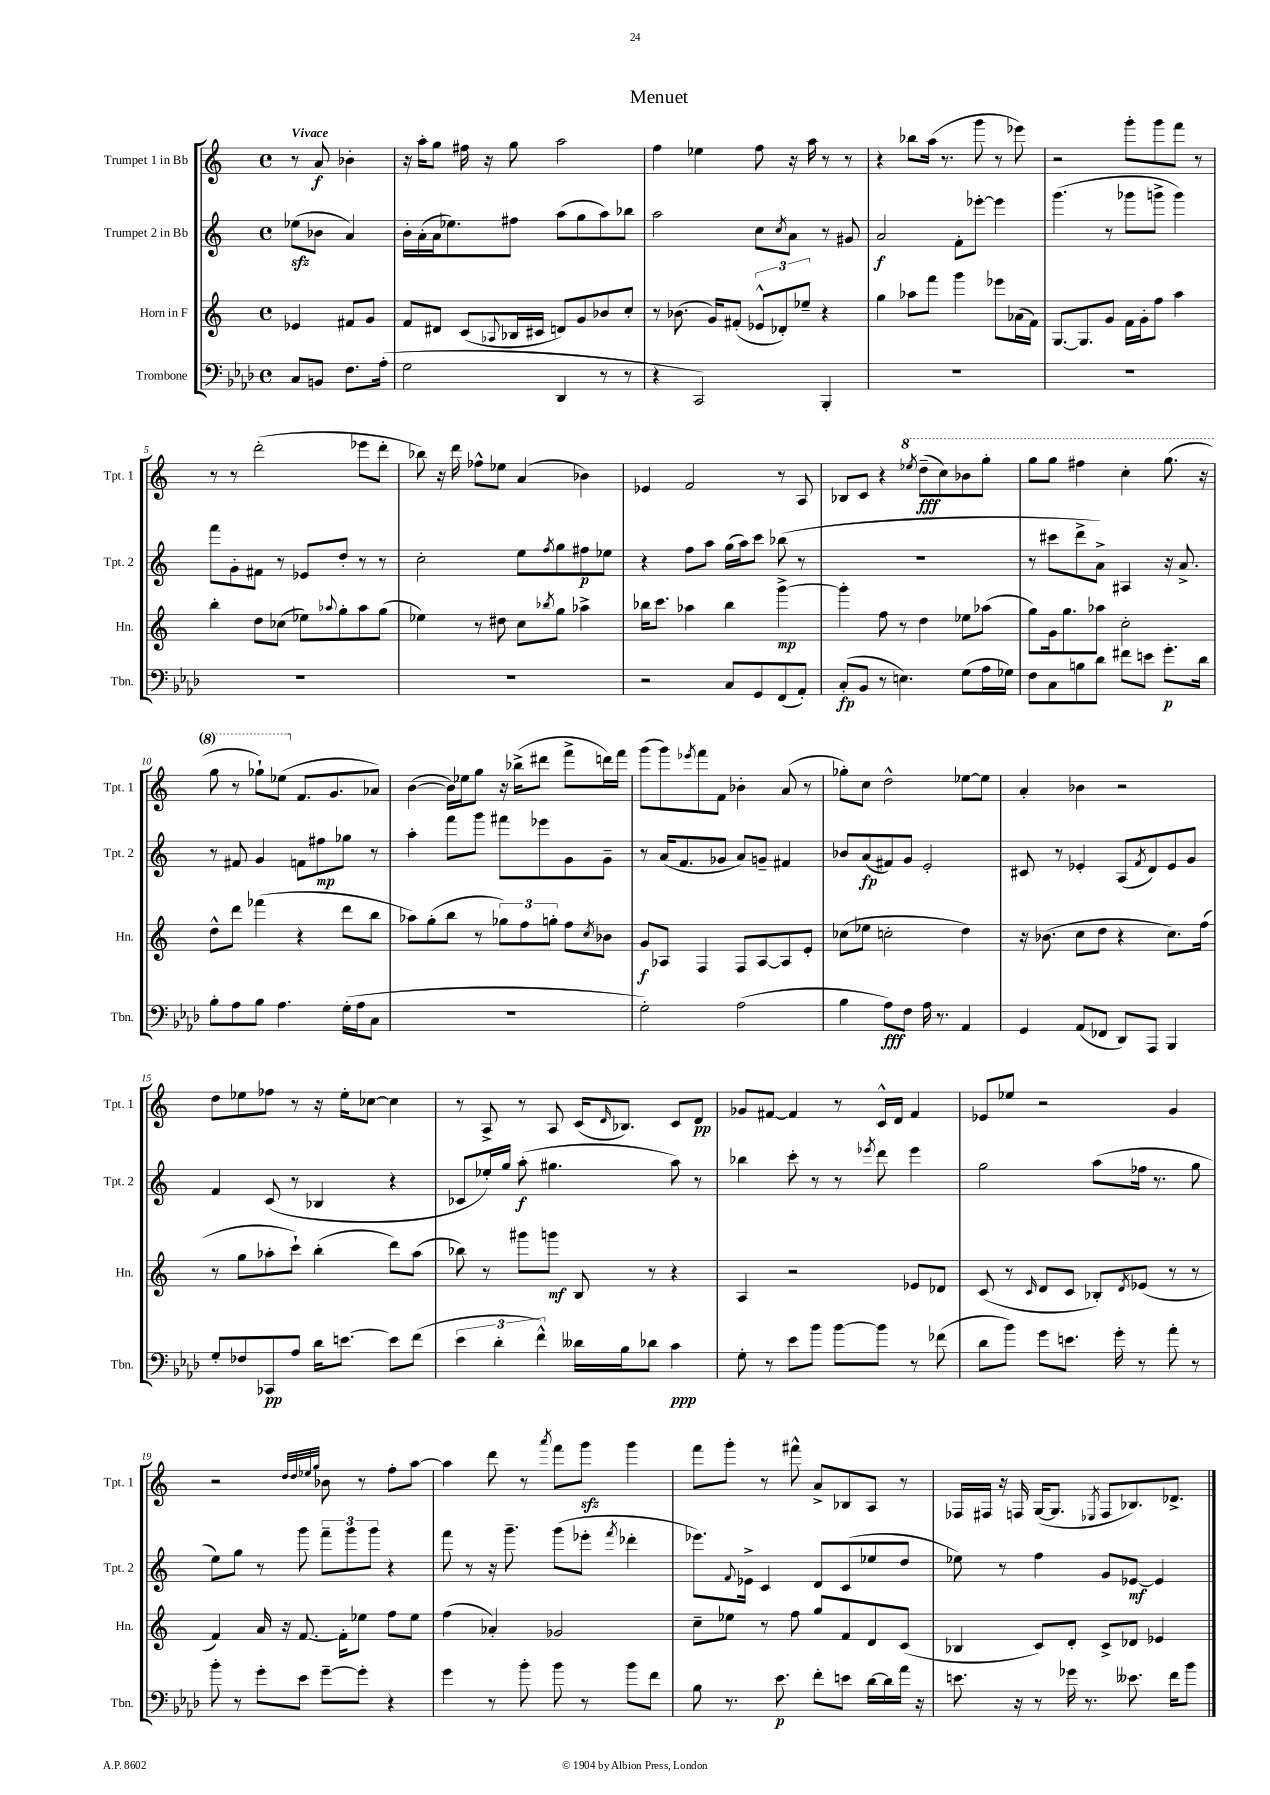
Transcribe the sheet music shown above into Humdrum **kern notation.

**kern	**kern	**kern	**kern
*staff4	*staff3	*staff2	*staff1
*clefF4	*clefG2	*clefG2	*clefG2
*k[b-e-a-d-]	*k[]	*k[]	*k[]
*M4/4	*M4/4	*M4/4	*M4/4
*met(c)	*met(c)	*met(c)	*met(c)
8C	4e-	(8ee-	8r
8BB	.	8b-	8a
8.F	8f#	4a)	4b-'
.	8g	.	.
(16A-'	.	.	.
=	=	=	=
2G	8f	16b'	16r
.	.	(16a'	16aa'
.	8d#	16a	8gg
.	.	8.ee-)	.
.	(8c	.	16ff#
.	.	.	16r
.	8qqA-	.	.
.	16B-	8ff#	8gg
.	16c#	.	.
4DD-	8d)	(8aa	2aa
.	8g	8gg	.
8r	8b-	8aa)	.
8r	8cc'	8bb-	.
=	=	=	=
4r	8r	2aa	4ff
.	(8.b-	.	.
2CC)	.	.	4ee-
.	16g)	.	.
.	(8f#'	.	.
.	12e-^^	8cc	8ff
.	12d-')	.	.
.	.	8qcc	.
.	.	8a	16r
.	12ee-~	.	.
.	.	.	16aa
4BBB-'	4r	8r	8r
.	.	8g#	8r
=	=	=	=
1r	4gg	2a	4r
.	8aa-	.	8bb-
.	8fff	.	(16aa
.	.	.	8.r
.	4ggg	8f'	.
.	.	[8eee-'	8ggg
.	8eee-	4eee-]	8r
.	(16a-	.	8eee-)
.	16f)	.	.
=	=	=	=
1r	[8.G	(4.ggg	2r
.	8.G]	.	.
.	8g	8r	.
.	16f	8ggg-	8ggg'
.	16g'	.	.
.	8ff	8ggg^	8ggg
.	4aa	4ggg)	8fff
.	.	.	8r
=	=	=	=
1r	4bb'	8fff	8r
.	.	8g'	8r
.	8dd	8f#	(2ddd'
.	(8cc-	8r	.
.	8ee-)	8e-	.
.	8qqaa-	.	.
.	8gg'	8dd'	.
.	8aa-	8r	8eee-
.	(8gg	8r	8ddd'
=	=	=	=
1r	4ee-)	2cc'	8bb-)
.	.	.	16r
.	.	.	16ddd
.	8r	.	8ff-^^
.	8dd#	.	8ee-
.	8cc	8ee	(4a
.	8qbb-	8qff	.
.	8gg	8gg	.
.	4aa-^	8ff#	4b-)
.	.	8ee-	.
=	=	=	=
2r	16bb-	4r	4e-
.	8.ccc	.	.
.	4aa-	8ff	2f
.	.	8aa	.
8C	4bb-	(16gg	.
.	.	16aa)	.
8GG	.	8ccc	.
(8FF	[4ggg^	(8bb-	8r
8AA-')	.	8r	8A
=	=	=	=
(8C'	4ggg']	1r	8B-
8BB-	.	.	8c
8r	8ff	.	4r
4.E)	8r	.	.
.	.	.	8qeee-
.	4dd	.	(8ddd~
.	.	.	8ccc)
(8G	8ee-	.	8bb-
16A-	(8aa-	.	8ggg'
16G-)	.	.	.
=	=	=	=
8F	8gg)	8r	8ggg
8C	16g	8ccc#	8ggg
.	8.gg	.	.
8B	.	8ddd^	4fff#
8d-	8aa-	8a^)	.
8f#	2cc'	4A#	4ccc'
8e	.	.	.
8.g'	.	16r	(8.ggg
.	.	8.a^	.
16d-	.	.	16r
=	=	=	=
8B-'	8dd^^	8r	8ggg
8A-	8ddd	8f#	8r
8B-	(4fff-	4g	8ggg-`)
4.A-	.	.	(8eee-
.	4r	8f	8.f
.	.	8ff#	.
.	.	.	8.g
(16G'	8ddd	8gg-	.
16A-	.	.	.
8C	8bb	8r	8a-)
=	=	=	=
1r	8aa-)	4aa'	([4b
.	(8gg'	.	.
.	8bb	8fff	16b])
.	.	.	16ee-
.	8r	8ggg	8gg
.	12gg-)	8fff#	16r
.	.	.	(16bb-^
.	12ff	.	.
.	.	8eee-	8ddd#
.	12gg'	.	.
.	8ff	8g	8fff^
.	8qcc	.	.
.	8b-	8g~	16ddd)
.	.	.	16fff
=	=	=	=
2G')	8g	8r	(8ggg
.	8A-	(16a	8ggg)
.	.	8.f	.
.	.	.	8qeee-
.	4F	.	8fff
.	.	8g-	8f
(2A-	8F	8a)	4b-'
.	[8A-	8g~	.
.	8A-]	4f#	(8a
.	8e'	.	8r
=	=	=	=
4B-	(8cc-	8b-	8gg-')
.	8ee-	(8a	8cc
8A-)	2cc'	8f#)	2dd^^
8F	.	8g	.
16A-	.	2e'	.
8.r	.	.	.
4AA-	4dd)	.	[8ee-
.	.	.	8ee-]
=	=	=	=
4GG	16r	8c#	4a'
.	(8.b-	.	.
.	.	8r	.
(8AA-	8cc	4e-'	4b-
8FF-	8dd	.	.
8DD-)	4r	(8A	2r
.	.	8qf	.
8AAA-	.	8d)	.
4BBB-	8.cc)	8e-	.
.	.	8g	.
.	(16ff	.	.
=	=	=	=
8G'	8r	4f	8dd
8F-	8gg	.	8ee-
8CC-	8aa-'	(8c	8ff-
8A-	8ccc`)	8r	8r
16d-	(4bb'	4B-	16r
[8.e	.	.	16ee-'
.	.	.	[8cc-
8e]	8ddd)	4r	4cc-]
(8f	(8aa-	.	.
=	=	=	=
6e-	8bb-)	8c-	8r
.	8r	16ee-')	8A^
6d-'	.	.	.
.	.	16gg	.
.	8ggg#	(8aa'	8r
6f^^)	.	.	.
.	8ggg	4.gg#	8A
16d--	8B	.	(16c
.	.	.	16qqd
16B-	.	.	8.B-)
8d-	8r	.	.
4c	4r	8aa)	8c
.	.	8r	8d
=	=	=	=
8G'	4A	4bb-	8g-
8r	.	.	[8f#
8e-	2r	8ccc'	4f#]
8b-	.	8r	.
[8b-	.	8r	8r
.	.	8qeee-	.
8b-]	.	8ddd	16c^^
.	.	.	16d
8r	8e-	4eee-	4f#
(8f-	8d-	.	.
=	=	=	=
8d-	(8c	2gg	8e-
8b-)	8r	.	8ee-
.	16qqc	.	.
8g	8d	.	2r
8.e	8c	.	.
.	8B-')	(8aa	.
16g'	.	.	.
.	8qd	.	.
8r	(8e-	16ff-	.
.	.	8.r	.
8a-'	8r	.	4g
8r	8r	8gg	.
=	=	=	=
8b-'	4f)	8ee)	2r
8r	.	8gg	.
8g'	16a	8r	.
.	16r	.	.
8e-	[8.f	8ggg	.
.	.	.	32qqdd
.	.	.	32qqdd
.	.	.	32qqee-
.	.	.	32qqgg
[8g~	.	12fff~	8b-
.	16f']	.	.
.	.	12ggg	.
8g']	8ee-	.	8r
.	.	12ggg	.
4r	8ff	4r	8ff'
.	8ee-	.	[8aa
=	=	=	=
4g	(4ff	8fff	4aa]
.	.	8r	.
8r	4a-')	16r	8ddd
.	.	8.ggg~	.
8b-'	.	.	8r
.	.	.	8qaaa
8b-	2g-	(8ggg	8fff
8r	.	8eee-'	8ggg
.	.	8qfff	.
8b-	.	4ddd-'	4ggg
8f	.	.	.
=	=	=	=
8B-	8cc~	8.eee-)	8fff
8.r	8ee-	.	8ggg'
.	.	8qqf	.
.	.	16e-^	.
.	8r	4c	8r
8.e-	.	.	.
.	8ff	.	8fff#^^
8f'	8gg	8d	8a^
8e	8f	(8c	8B-
[16d-	8d	8ee-	8A
16d-]	.	.	.
16a-	(8c	8dd	8r
16r	.	.	.
=	=	=	=
8.e	4B-	8ee-)	16F-
.	.	.	16F#
.	.	8r	16r
16r	.	.	16F
8r	8c)	4ff	([16G
.	.	.	8.G]
16g-	8d'	.	.
8.r	.	.	.
.	.	.	8qE-
.	8c^	8g	8F
8.e--	8d-	[8e-	8.B-)
.	4e-	4e-]	.
16f	.	.	8.d-^
8b-	.	.	.
==	==	==	==
*-	*-	*-	*-
